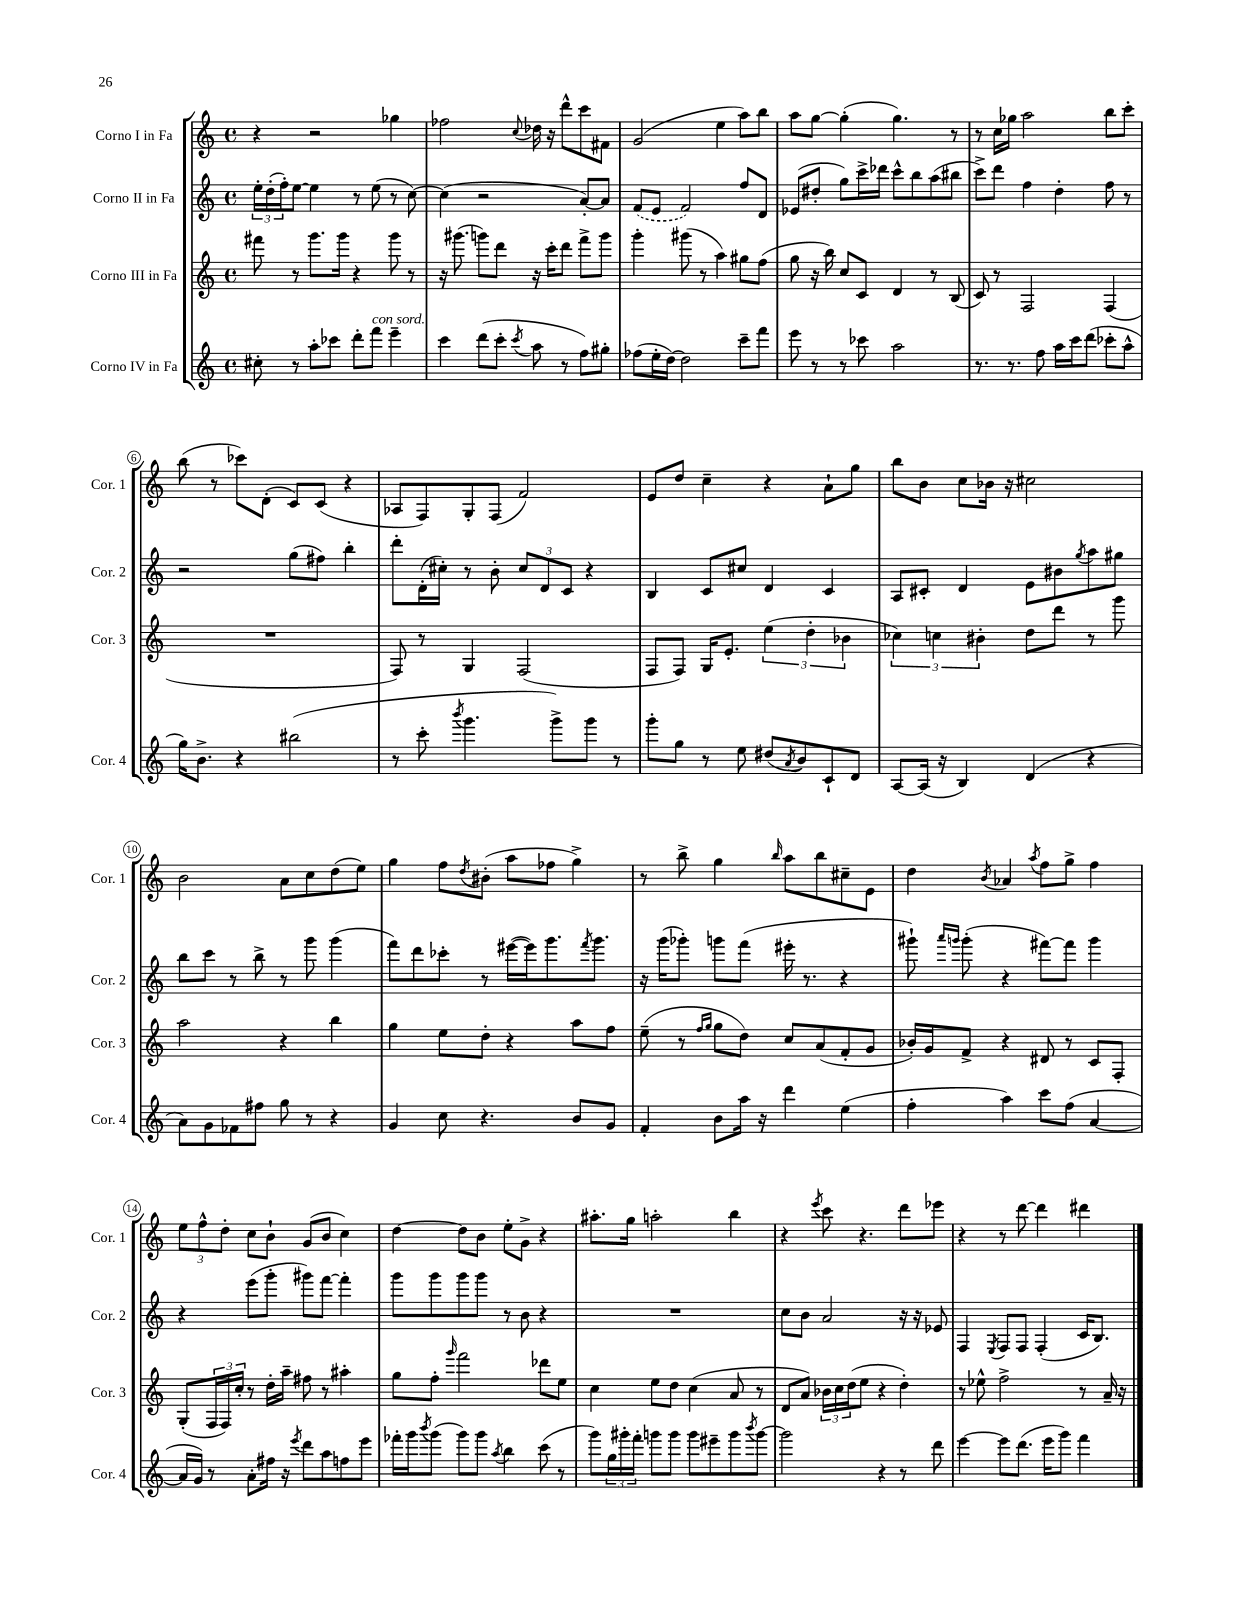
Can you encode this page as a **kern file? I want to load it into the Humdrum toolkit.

**kern	**kern	**kern	**kern
*staff4	*staff3	*staff2	*staff1
*clefG2	*clefG2	*clefG2	*clefG2
*k[]	*k[]	*k[]	*k[]
*M4/4	*M4/4	*M4/4	*M4/4
*met(c)	*met(c)	*met(c)	*met(c)
8cc#'\	8fff#\	24ee'\LL	4r
.	.	(24dd'\	.
.	.	24ff'\J)	.
8r	8r	[8ee\J	.
8aa'\L	8.ggg\L	4ee\]	2r
8ccc-\J	.	.	.
.	16ggg\Jk	.	.
8ddd'\L	4r	8r	.
8fff\J	.	(8ee\	.
4eee~\	8ggg\	8r	4gg-\
.	8r	[8cc\)	.
=	=	=	=
4ccc\	16r	(4cc\]	2ff-\
.	(8.ggg#\	.	.
(8ddd\L	8ggg\L)	2r	.
8ccc'\J	8ddd\J	.	.
8qccc/	.	.	8qqcc/
8aa\	16r	.	16dd-\
.	16ccc'\LK	.	16r
8r	8ddd\J	.	8ddd^^\L
8ff\L)	8fff^\L	[8a'/L)	8ccc\
8gg#'\J	8ggg\J	8a/]J	8f#\J
=	=	=	=
(8ff-\L	4ggg'\	(8f/L	(2g/
16ee'\L	.	8e/J	.
[16dd\JJ)	.	.	.
2dd\]	(8ggg#\	2f/)	.
.	8r	.	.
.	4aa\)	.	4ee\
8ccc~\L	8gg#\L	8ff/L	8aa\L)
8fff\J	(8ff\J	8d/J	8bb\J
=	=	=	=
8eee\	8gg\	(8e-/L	8aa\L
8r	16r	8dd#'/J	[8gg\J
.	16bb\)	.	.
8r	8cc/L	8gg\L)	(4gg'\]
8ccc-\	8c/J	16ccc^\L	.
.	.	16ddd-\JJ	.
2aa\	4d/	8ccc^^\L	4.gg\)
.	.	8bb\	.
.	8r	(8aa\	.
.	(8B/	8bb#\J	8r
=	=	=	=
8.r	8c/)	8ccc^\L)	8r
.	8r	8ddd\J	16cc\LL
8.r	.	.	16gg-\JJ
.	2F/	4ff\	2aa\
8ff\	.	.	.
16aa\LL	.	4dd'\	.
16ccc\J	.	.	.
(8ddd\J	.	.	.
8ccc-'\L	(4F/	8ff\	8bb\L
8aa^^\J	.	8r	8ccc'\J
=	=	=	=
16gg\LK)	1r	2r	(8bb\
8.b^\J	.	.	.
.	.	.	8r
4r	.	.	8ccc-\L)
.	.	.	(8d'\J
(2bb#\	.	(8gg\L	8c/L)
.	.	8ff#\J)	(8c/J
.	.	4bb'\	4r
=	=	=	=
8r	8F/)	8ddd'\L	8A-/L
8ccc'\	8r	(16d'\L	8F/)
.	.	16cc#'\JJ)	.
8qbbb/	.	.	.
4.ggg\	4G/	8r	8G'/
.	.	8b'\	(8F/J
.	(2F/	12cc#/L	2f/)
.	.	12d/	.
8ggg^\L)	.	.	.
.	.	12c/J	.
8ggg\J	.	4r	.
8r	.	.	.
=	=	=	=
8ggg'\L	8F/L	4B/	8e/L
8gg\J	8F/J)	.	8dd/J
8r	16G/LK	8c/L	4cc~\
.	8.e'/J	.	.
8ee\	.	8cc#/J	.
(8dd#/L	(6ee\	4d/	4r
8qa/	.	.	.
8b/)	.	.	.
.	6dd'\	.	.
8c`/	.	4c/	8a`\L
.	6b-\	.	.
8d/J	.	.	8gg\J
=	=	=	=
[8A/L	6cc-\)	8A/L	8bb\L
(16A/]Jk	.	8c#'/J	8b\J
.	6cc\	.	.
16r	.	.	.
4B/)	.	4d/	8cc\L
.	6b#'\	.	.
.	.	.	16b-\Jk
.	.	.	16r
(4d/	8dd\L	8e\L	2cc#\
.	8ddd\J	8b#\	.
.	.	8qgg/	.
4r	8r	8aa\	.
.	8ggg\	8gg#\J	.
=	=	=	=
8a\L)	2aa\	8bb\L	2b\
8g\	.	8ccc\J	.
8f-\	.	8r	.
8ff#\J	.	8bb^\	.
8gg\	4r	8r	8a\L
8r	.	8ggg\	8cc\
4r	4bb\	(4ggg\	(8dd\
.	.	.	8ee\J)
=	=	=	=
4g/	4gg\	8fff\L)	4gg\
.	.	8ddd\	.
8cc\	8ee\L	8ccc-'\J	8ff\L
.	.	.	8qdd/
4.r	8dd'\J	8r	(8b#'\J
.	4r	([16eee#\LL	8aa\L
.	.	16eee#\]J)	.
.	.	8.ggg\	8ff-\J
8b/L	8aa\L	.	4gg^\)
.	.	8qfff/	.
.	.	8.ggg\J	.
8g/J	8ff\J	.	.
=	=	=	=
4f'/	(8ee~\	16r	8r
.	.	(16ggg\LK	.
.	8r	8ggg-'\J)	8bb^\
.	16qqff/LL	.	.
.	16qqgg/JJ	.	.
8b\L	8gg\L	8ggg\L	4gg\
16aa\Jk	8dd\J)	(8fff\J	.
16r	.	.	.
.	.	.	16qqbb/
4ddd\	8cc/L	16eee#'\	8aa\L
.	.	8.r	.
.	(8a/	.	8bb\
(4ee\	8f'/	4r	8cc#~\
.	8g/J	.	8e\J
=	=	=	=
4ff'\	16b-'/LL)	8ggg#`\)	4dd\
.	16g/J	.	.
.	.	16qqaaa/LL	.
.	.	16qqggg/JJ	.
.	8f^/J	(8ggg'\	.
.	.	.	8qb/
4aa\)	4r	4r	4a-/
.	.	.	8qaa/
8ccc\L	8d#/	[8fff#\L)	8ff\L
(8ff\J	8r	8fff#\]J	8gg^\J
[4a/	8c/L	4ggg\	4ff\
.	8F'/J	.	.
=	=	=	=
16a/]LL	(8G'/L	4r	12ee\L
16g/JJ)	.	.	.
.	.	.	12ff^^\
8r	24F/L	.	.
.	24F/)	.	12dd'\J
.	24cc'/JJ	.	.
8a'\L	8r	(8eee\L	8cc\L
16ff#\Jk	16dd'\LL	8ggg'\J	8b`\J
16r	16aa~\JJ	.	.
8qeee/	.	.	.
8ddd\L	8ff#\	8ggg#\L)	(8g/L
8aa\	8r	[8fff\J	8b/J
8ff\	4aa#'\	4fff'\]	4cc\)
8eee\J	.	.	.
=	=	=	=
16fff-'\LL	8gg\L	8ggg\L	[4dd\
16ggg\J	.	.	.
8qbbb/	.	.	.
(8ggg\J	8ff'\J	8ggg\	.
.	16qqggg/	.	.
8ggg\L)	2fff\	8ggg\	8dd\]L
8ggg\J	.	8ggg\J	8b\J
8qaa/	.	.	.
4bb\	.	8r	8ee'\L
.	.	8b\	8g^\J
(8ccc\	8ddd-\L	4r	4r
8r	8ee\J	.	.
=	=	=	=
8ggg\L)	4cc\	1r	8.aa#'\L
24gg\L	.	.	.
24ggg#'\	.	.	.
.	.	.	16gg\Jk
24fff'\JJ	.	.	.
8ggg\L	8ee\L	.	2aa'\
8ggg\J	8dd\J	.	.
8ggg\L	(4cc\	.	.
8eee#~\	.	.	.
8ggg\	8a/	.	4bb\
8qbbb/	.	.	.
[8ggg\J	8r	.	.
=	=	=	=
2ggg\]	8d/L	8cc\L	4r
.	8a/J)	8b\J	.
.	.	.	8qeee/
.	24b-\LL	2a/	8ccc\
.	24cc\	.	.
.	(24dd\J	.	.
.	8ee\J	.	4.r
4r	4r	.	.
8r	4dd'\)	16r	8ddd\L
.	.	16r	.
8ddd\	.	8e-/	8eee-\J
=	=	=	=
[4eee\	8r	4F/	4r
.	8ee-^^\	.	.
.	.	8qE/	.
8eee\]L	2ff^\	8F/L	8r
(8.ddd\J	.	8F/J	[8ddd\
.	.	(4F'/	4ddd\]
16eee\LK	.	.	.
8ggg\J)	.	.	.
4fff\	8r	16c/LK	4ddd#\
.	.	8.B/J)	.
.	16a~/	.	.
.	16r	.	.
==	==	==	==
*-	*-	*-	*-
